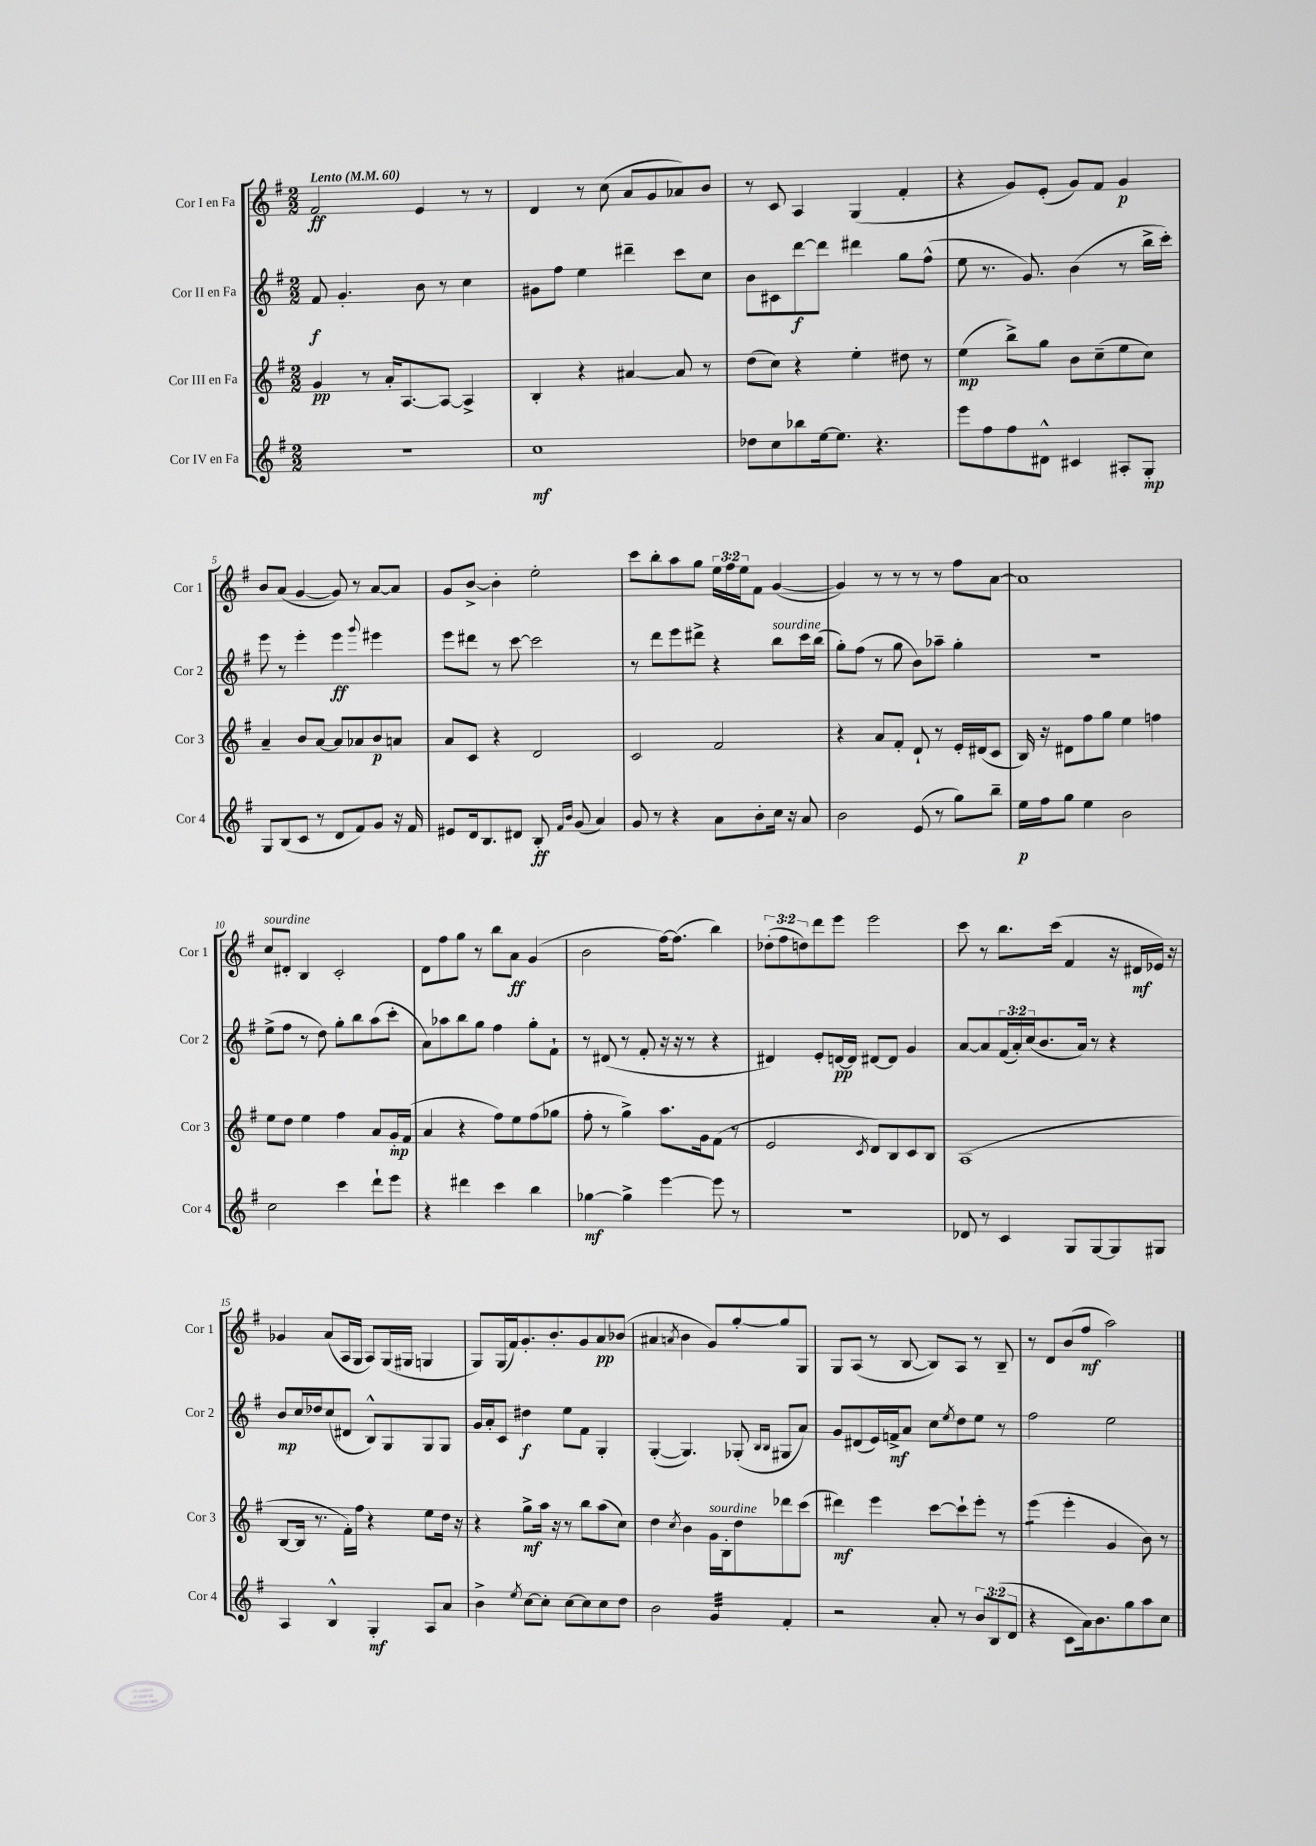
<<
\new StaffGroup <<
\new Staff = "s0" \with { instrumentName = "Cor I en Fa" shortInstrumentName = "Cor 1" } {
    \clef treble \key g \major \numericTimeSignature \time 2/2 \override Staff.TupletNumber.text = #tuplet-number::calc-fraction-text \tempo "Lento" 4 = 60
    fis'2\ff e'4 r8 r8 |
    d'4 r8 c''8( a'8 g'8 aes'8) b'8 |
    r8 c'8 a4 g4( fis'4-. |
    r4 g'8) e'8-.( g'8) fis'8 g'4\p |
    b'8 a'8( g'4~ g'8) r8 a'8~ a'8 |
    g'8 b'8~-> b'4-. e''2-. |
    c'''8 b''8-. a''8 g''8 \tuplet 3/2 { e''16 fis''16 e''16 } fis'8 g'4~( |
    g'4) r8 r8 r8 r8 fis''8 a'8~ |
    a'1 |
    c''8^\markup { \italic "sourdine" } dis'8-. b4 c'2-. |
    d'8 fis''8 g''8 r8 b''8 a'8\ff g'4( |
    b'2 fis''16~) fis''8.( b''4) |
    \tuplet 3/2 { des''8-.( fis''8 d''8) } d'''8 e'''8 e'''2 |
    c'''8 r8 b''8. c'''16( fis'4 r16 dis'16\mf ees'16) r16 |
    ges'4 a'8( a16 g16 a8) g16( gis16 g4 |
    g8) g16( fis'16) g'8.-. b'8.-. g'8 a'8\pp bes'8( |
    ais'4 \acciaccatura { a'8 } b'4 g'8) g''8~-. g''8 g8 |
    g8 a8( r8 b8~ b8) a8 r8 b8-- |
    r8 d'8 b'8( fis''8\mf a''2) \bar "|." |
}
\new Staff = "s1" \with { instrumentName = "Cor II en Fa" shortInstrumentName = "Cor 2" } {
    \clef treble \key g \major \numericTimeSignature \time 2/2 \override Staff.TupletNumber.text = #tuplet-number::calc-fraction-text
    fis'8\f g'4.-. b'8 r8 c''4 |
    gis'8 fis''8 e''4 dis'''4-- c'''8 c''8 |
    b'8 cis'8 d'''8~\f d'''8 dis'''4 g''8 fis''8-^( |
    e''8 r8. g'8.) b'4( r8 b''16-> c'''16-.) |
    e'''8 r8 e'''4-. e'''4\ff \appoggiatura { g'''8 } eis'''4 |
    e'''8 dis'''8 r8 c'''8~ c'''2 |
    r8 d'''8 e'''8 dis'''8-> r4 b''8^\markup { \italic "sourdine" } c'''16 b''16( |
    g''8-.) fis''8( r8 g''8 b'8) aes''8-- g''4-. |
    R1 |
    e''8->( fis''8 r8 d''8) g''8-. b''8 a''8( c'''8-. |
    a'8) aes''8 b''8 g''8 fis''4 g''8-. fis'8-! |
    r8 dis'8( r8 fis'8-. r16 r16 r8 r4 |
    dis'4) e'8-. d'16~\pp d'16 dis'8~ dis'8 g'4 |
    a'8~ a'8 \tuplet 3/2 { fis'16( a'16-.) c''16( } b'8. a'16) r8 r4 |
    b'8\mp c''16 des''16 c''8( dis'8 b8-^) g8 g8 g8 |
    g'16 a'16-. c'8 dis''4\f e''8 fis'8 g4-. |
    g4~-.( g4.) ges8-.( \grace { b16 b16 } gis8 a'8) |
    g'8 dis'8( e'16) f'16->\mf a'8 c''8 \acciaccatura { e''8 } d''8 e''8 r8 |
    fis''2 e''2 \bar "|." |
}
\new Staff = "s2" \with { instrumentName = "Cor III en Fa" shortInstrumentName = "Cor 3" } {
    \clef treble \key g \major \numericTimeSignature \time 2/2
    g'4\pp r8 a'16-. a8.~ a8~ a4-> |
    b4-. r4 ais'4~ ais'8 r8 |
    d''8( c''8) r4 e''4-. dis''8 r8 |
    e''4\mp( b''8->) g''8 b'8 c''8--( e''8 c''8) |
    a'4-- b'8 a'8~ a'8 aes'8 b'8\p a'8 |
    a'8 c'8 r4 d'2 |
    c'2 fis'2 |
    r4 a'8 fis'8-. d'8-! r8 e'16-. dis'16( c'8 |
    b16) r16 dis'8 fis''8 g''8 e''4 f''4 |
    e''8 d''8 e''4 fis''4 a'8 g'16-.\mp fis'16( |
    a'4 r4 fis''8) e''8 fis''8( ges''8 |
    fis''8-. r8 g''4->) a''8. g'16 fis'8( r8 |
    e'2 \acciaccatura { c'8 } d'8) b8 c'8 b8 |
    a1( |
    b8~ b16 r8. fis'16-.) fis''16 r4 e''8 d''16 r16 |
    r4 g''8->\mf a''16 r16 r8 b''8 a''8( c''8) |
    d''4 \acciaccatura { c''8 } b'4 g'16^\markup { \italic "sourdine" } b16-. d''8 des'''8 c'''8( |
    dis'''4\mf) e'''4 c'''8~ c'''8-! e'''8-. r8 |
    e'''4:8( e'''4-. g'4 b'8) r8 \bar "|." |
}
\new Staff = "s3" \with { instrumentName = "Cor IV en Fa" shortInstrumentName = "Cor 4" } {
    \clef treble \key g \major \numericTimeSignature \time 2/2 \override Staff.TupletNumber.text = #tuplet-number::calc-fraction-text
    r1 |
    c''1\mf |
    des''8 c''8 bes''8 e''16~ e''8. r4. |
    e'''8 fis''8 fis''8 dis'8-^ cis'4 ais8-. g8-.\mp |
    g8 b8( c'8 r8 d'8 fis'8) g'8 r16 fis'16 |
    eis'8 d'16 b8. dis'8 b8-.\ff \grace { fis'16 b'16 } g'8( a'4) |
    g'8 r8 r4 a'8 b'8-. c''16 r16 a'8 |
    b'2 e'8( r8 g''8) b''8-- |
    e''16\p fis''16 g''8 e''4 b'2 |
    c''2 c'''4 d'''8-! e'''8 |
    r4 dis'''4 c'''4 b''4 |
    ges''4~\mf ges''4-> e'''4~ e'''8 r8 |
    R1 |
    des'8 r8 c'4 g8 g8~ g8 gis8 |
    a4 b4-^ g4-.\mf a8 a'8 |
    b'4-> \acciaccatura { e''8 } c''8~ c''8-. c''8~ c''8 c''8 d''8 |
    b'2 g'4:32 fis'4-. |
    r2 a'8-. r8 \tuplet 3/2 { b'8 b8( d'8 } |
    r4 c'8 a'16) b'8. g''8 a''8 c''8 \bar "|." |
}
>>
>>
